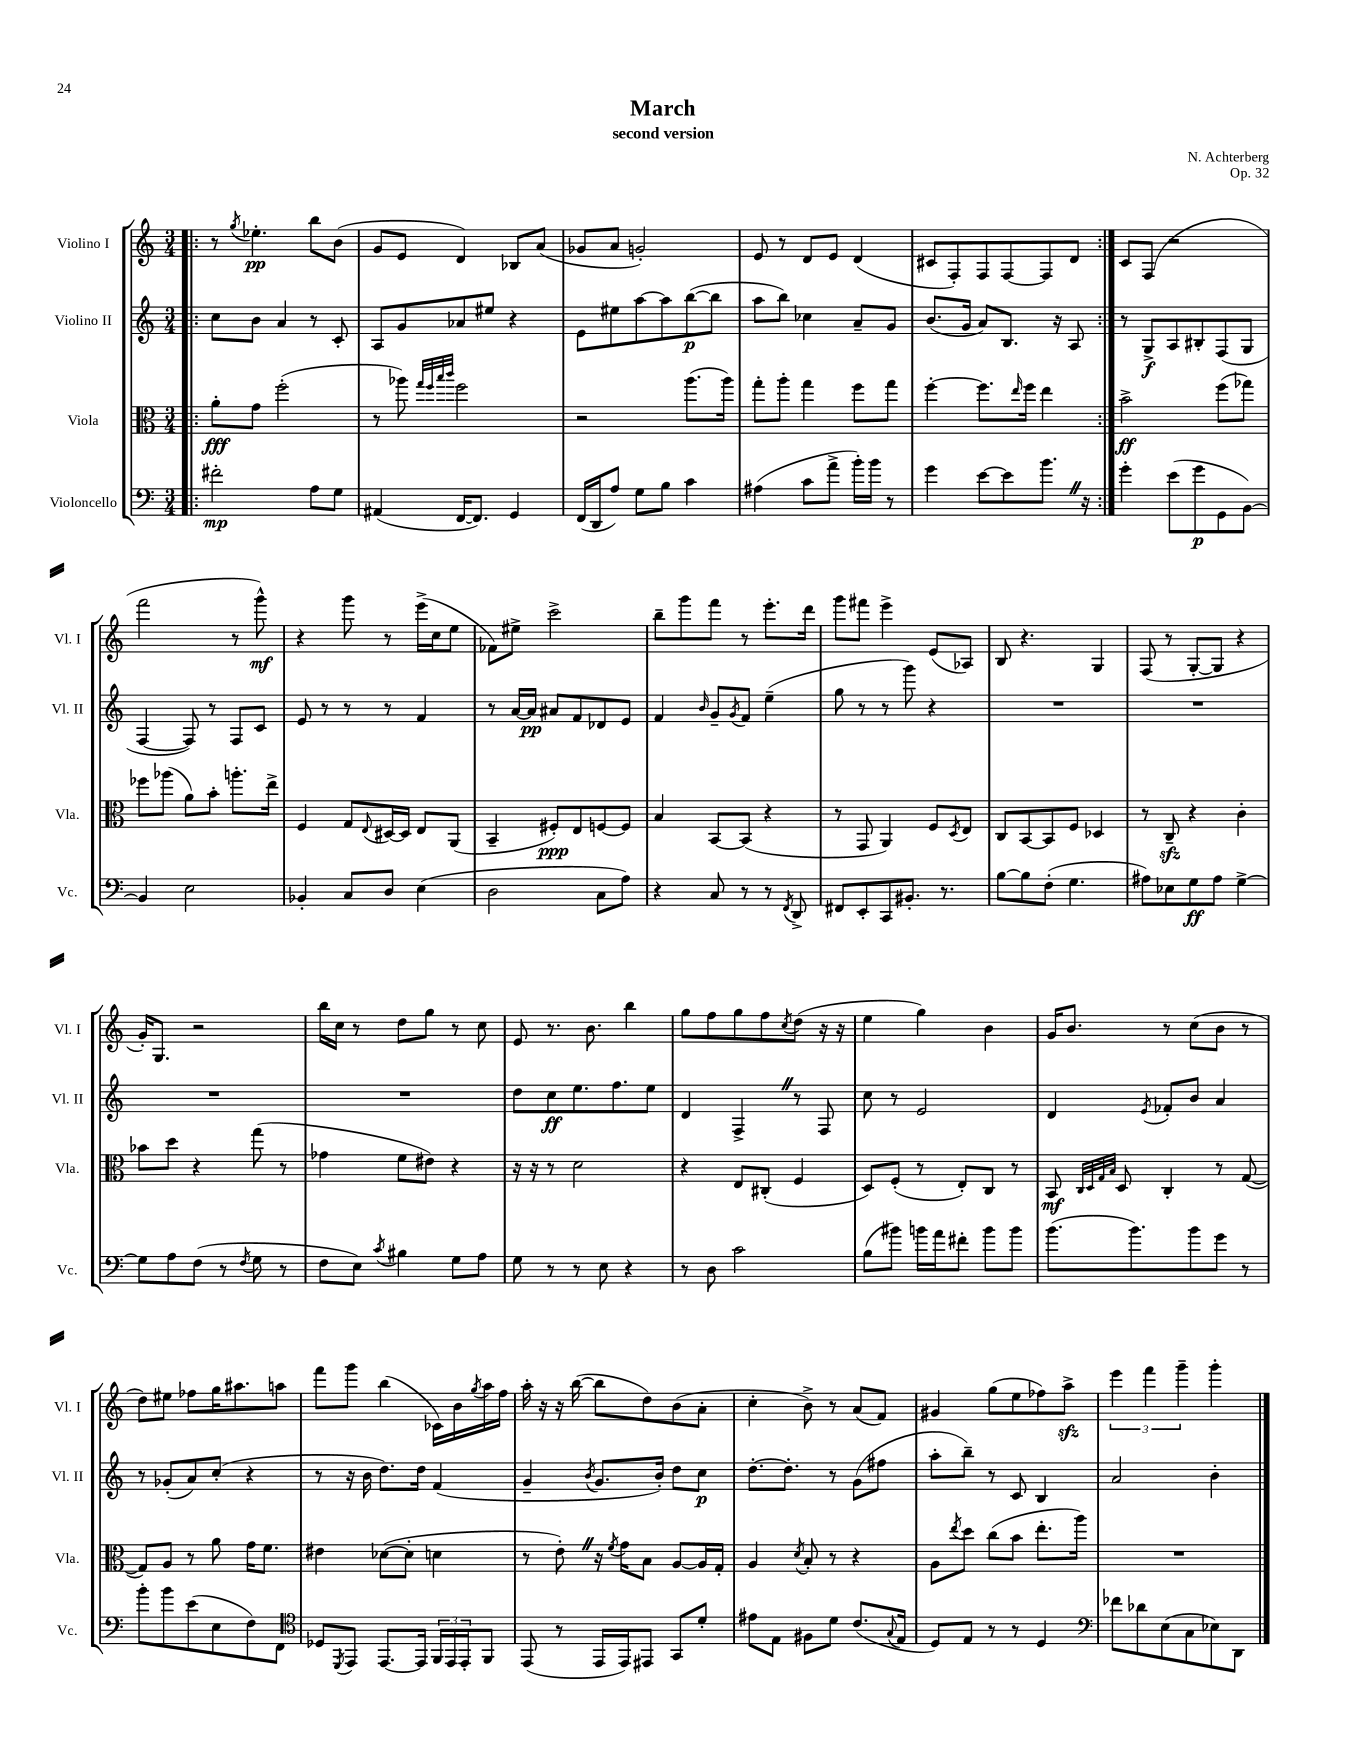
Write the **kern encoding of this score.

**kern	**kern	**kern	**kern
*staff4	*staff3	*staff2	*staff1
*clefF4	*clefC3	*clefG2	*clefG2
*k[]	*k[]	*k[]	*k[]
*M3/4	*M3/4	*M3/4	*M3/4
=!|:	=!|:	=!|:	=!|:
2f#'	8a'	8cc	8r
.	.	.	8qgg
.	8g	8b	4.ee-'
.	(2ff'	4a	.
8A	.	8r	8bb
8G	.	8c'	(8b
=	=	=	=
(4AA#	8r	8A	8g
.	8aa-)	8g	8e
.	32qqgg	.	.
.	32qqff	.	.
.	32qqbb	.	.
.	32qqccc	.	.
[16FF	2ff	8a-	4d)
8.FF])	.	.	.
.	.	8ee#	.
4GG	.	4r	8B-
.	.	.	(8a
=	=	=	=
(16FF	2r	8e	8g-
16DD	.	.	.
8A)	.	8ee#	8a
8G	.	[8aa	2g')
8B	.	8aa]	.
4c	(8.aa	([8bb	.
.	.	8bb]	.
.	16aa)	.	.
=	=	=	=
(4A#	8gg'	8aa	8e
.	8aa'	8bb)	8r
8c	4gg	4cc-	8d
8a^	.	.	8e
16b')	8ff	8a~	(4d
16b	.	.	.
8r	8gg	8g	.
=	=	=	=
4g	[4ff'	(8.b	8c#
.	.	.	8F')
.	.	16g	.
[8e	8.ff]	8a)	8F
8e]	.	8.B	[8F
.	16qqee	.	.
.	16ff	.	.
8.b	4ee	.	8F]
.	.	16r	.
.	.	8A	8d
16r	.	.	.
=:|!	=:|!	=:|!	=:|!
4g'	2b^	8r	8c
.	.	8G^	(8F
(8e	.	8A	2r
8g	.	8B#'	.
8GG	(8ff	(8F	.
[8BB)	8gg-)	8G	.
=	=	=	=
4BB]	8ff-	[4F	2fff
.	(8aa-	.	.
2E	8a)	8F])	.
.	8b'	8r	.
.	8.aa'	8F	8r
.	.	8c	8ggg^^)
.	16ee^	.	.
=	=	=	=
4BB-'	4F	8e	4r
.	.	8r	.
8C	8G	8r	8ggg
.	8qqE	.	.
8D	[16D#	8r	8r
.	16D#]	.	.
(4E	8E	4f	(16eee^
.	.	.	16cc
.	(8AA	.	8ee
=	=	=	=
2D	4BB~	8r	8f-)
.	.	[16a	8ee#^
.	.	16a]	.
.	8F#')	8a#	2ccc^
.	8E	8f	.
8C	[8F	8d-	.
8A)	8F]	8e	.
=	=	=	=
4r	4B	4f	8bb~
.	.	.	8ggg
.	.	16qqb	.
8C	[8BB	8g~	8fff
.	.	8qg	.
8r	(8BB]	8f	8r
8r	4r	(4ee~	8.eee'
8qFF	.	.	.
8DD^	.	.	.
.	.	.	16ddd
=	=	=	=
8FF#	8r	8gg	8ggg
8EE'	8GG	8r	8fff#
8CC	4AA)	8r	4eee^
8.BB#'	.	8ggg)	.
.	8F	4r	(8e
8.r	.	.	.
.	8qD	.	.
.	8E	.	8A-)
=	=	=	=
[8B	8C	2.r	8B
8B]	[8BB	.	4.r
(8F'	8BB]	.	.
4.G	8F	.	.
.	4D-	.	4G
=	=	=	=
8A#)	8r	2.r	(8F
8E-	8C~	.	8r
8G	4r	.	[8G'
8A#	.	.	8G]
[4G^	4c'	.	4r
=	=	=	=
8G]	8b-	2.r	16g')
.	.	.	8.G
8A	8dd	.	.
(8F	4r	.	2r
8r	.	.	.
8qF	.	.	.
8G	(8gg	.	.
8r	8r	.	.
=	=	=	=
8F	4g-	2.r	16bb
.	.	.	16cc
8E)	.	.	8r
8qc	.	.	.
4B#	8f	.	8dd
.	8e#)	.	8gg
8G	4r	.	8r
8A	.	.	8cc
=	=	=	=
8G	16r	8dd	8e
.	16r	.	.
8r	8r	8cc	8.r
8r	2d	8.ee	.
.	.	.	8.b
8E	.	.	.
.	.	8.ff	.
4r	.	.	4bb
.	.	8ee	.
=	=	=	=
8r	4r	4d	8gg
8D	.	.	8ff
2c	8E	4F^	8gg
.	(8C#'	.	8ff
.	.	.	8qcc
.	4F	8r	(8dd
.	.	8F	16r
.	.	.	16r
=	=	=	=
(8B	8D)	8cc	4ee
8b#)	(8F'	8r	.
16b	8r	2e	4gg)
16a	.	.	.
8f#'	8E')	.	.
8b	8C	.	4b
8b	8r	.	.
=	=	=	=
(8.b	8BB	4d	16g
.	.	.	8.b
.	32qqC	.	.
.	32qqD	.	.
.	32qqG	.	.
.	32qqB	.	.
.	8D	.	.
8.b)	.	.	.
.	.	8qe	.
.	4C'	8f-'	8r
8b	.	8b	(8cc
8g	8r	4a	8b
8r	([8G	.	8r
=	=	=	=
8b'	8G])	8r	8dd)
8b	8A	(8g-'	8ee#
(8e	8r	8a)	8ff-
8E	8a	(8cc'	16gg
.	.	.	8.aa#
8F)	16g	4r	.
.	8.f	.	.
8FF	.	.	8aa
=	=	=	=
*clefC4	*	*	*
8D-	4e#	8r	8fff
8qDD	.	.	.
8EE	.	16r	8ggg
.	.	16b	.
[8.EE	([8d-	8.dd)	(4bb
.	8d-']	.	.
16EE]	.	16dd	.
24FF	4d	(4f	16c-)
24EE	.	.	.
.	.	.	16b
24EE'	.	.	.
.	.	.	8qgg
8FF	.	.	16aa
.	.	.	16ff
=	=	=	=
(8EE	8r	4g~	16aa'
.	.	.	16r
8r	8e')	.	16r
.	.	.	([16bb
.	.	8qb	.
16EE	16r	8.g	8bb]
.	8qf	.	.
16EE)	16g	.	.
8EE#	8B	.	8dd)
.	.	16b')	.
8GG	[8A	8dd	(8b
8d'	16A]	8cc	8a'
.	16G'	.	.
=	=	=	=
8e#	4A	[8.dd'	4cc'
8E	.	.	.
.	.	8.dd']	.
.	8qd	.	.
8F#	8B'	.	8b^)
8d	8r	8r	8r
(8.c	4r	(8g	(8a
.	.	8ff#	8f)
8qqG	.	.	.
16E	.	.	.
=	=	=	=
8D)	8A	8aa'	4g#
.	8qee	.	.
8E	8dd	8bb~)	.
8r	(8cc	8r	(8gg
8r	8b	8c	8ee
4D	8.ee'	4B	8ff-)
.	.	.	8aa^
.	16aa)	.	.
=	=	=	=
*clefF4	*	*	*
8f-	2.r	2a	6eee
8d-	.	.	.
.	.	.	6fff
(8E	.	.	.
.	.	.	6ggg~
8C	.	.	.
8E-)	.	4b'	4ggg'
8DD	.	.	.
==	==	==	==
*-	*-	*-	*-
